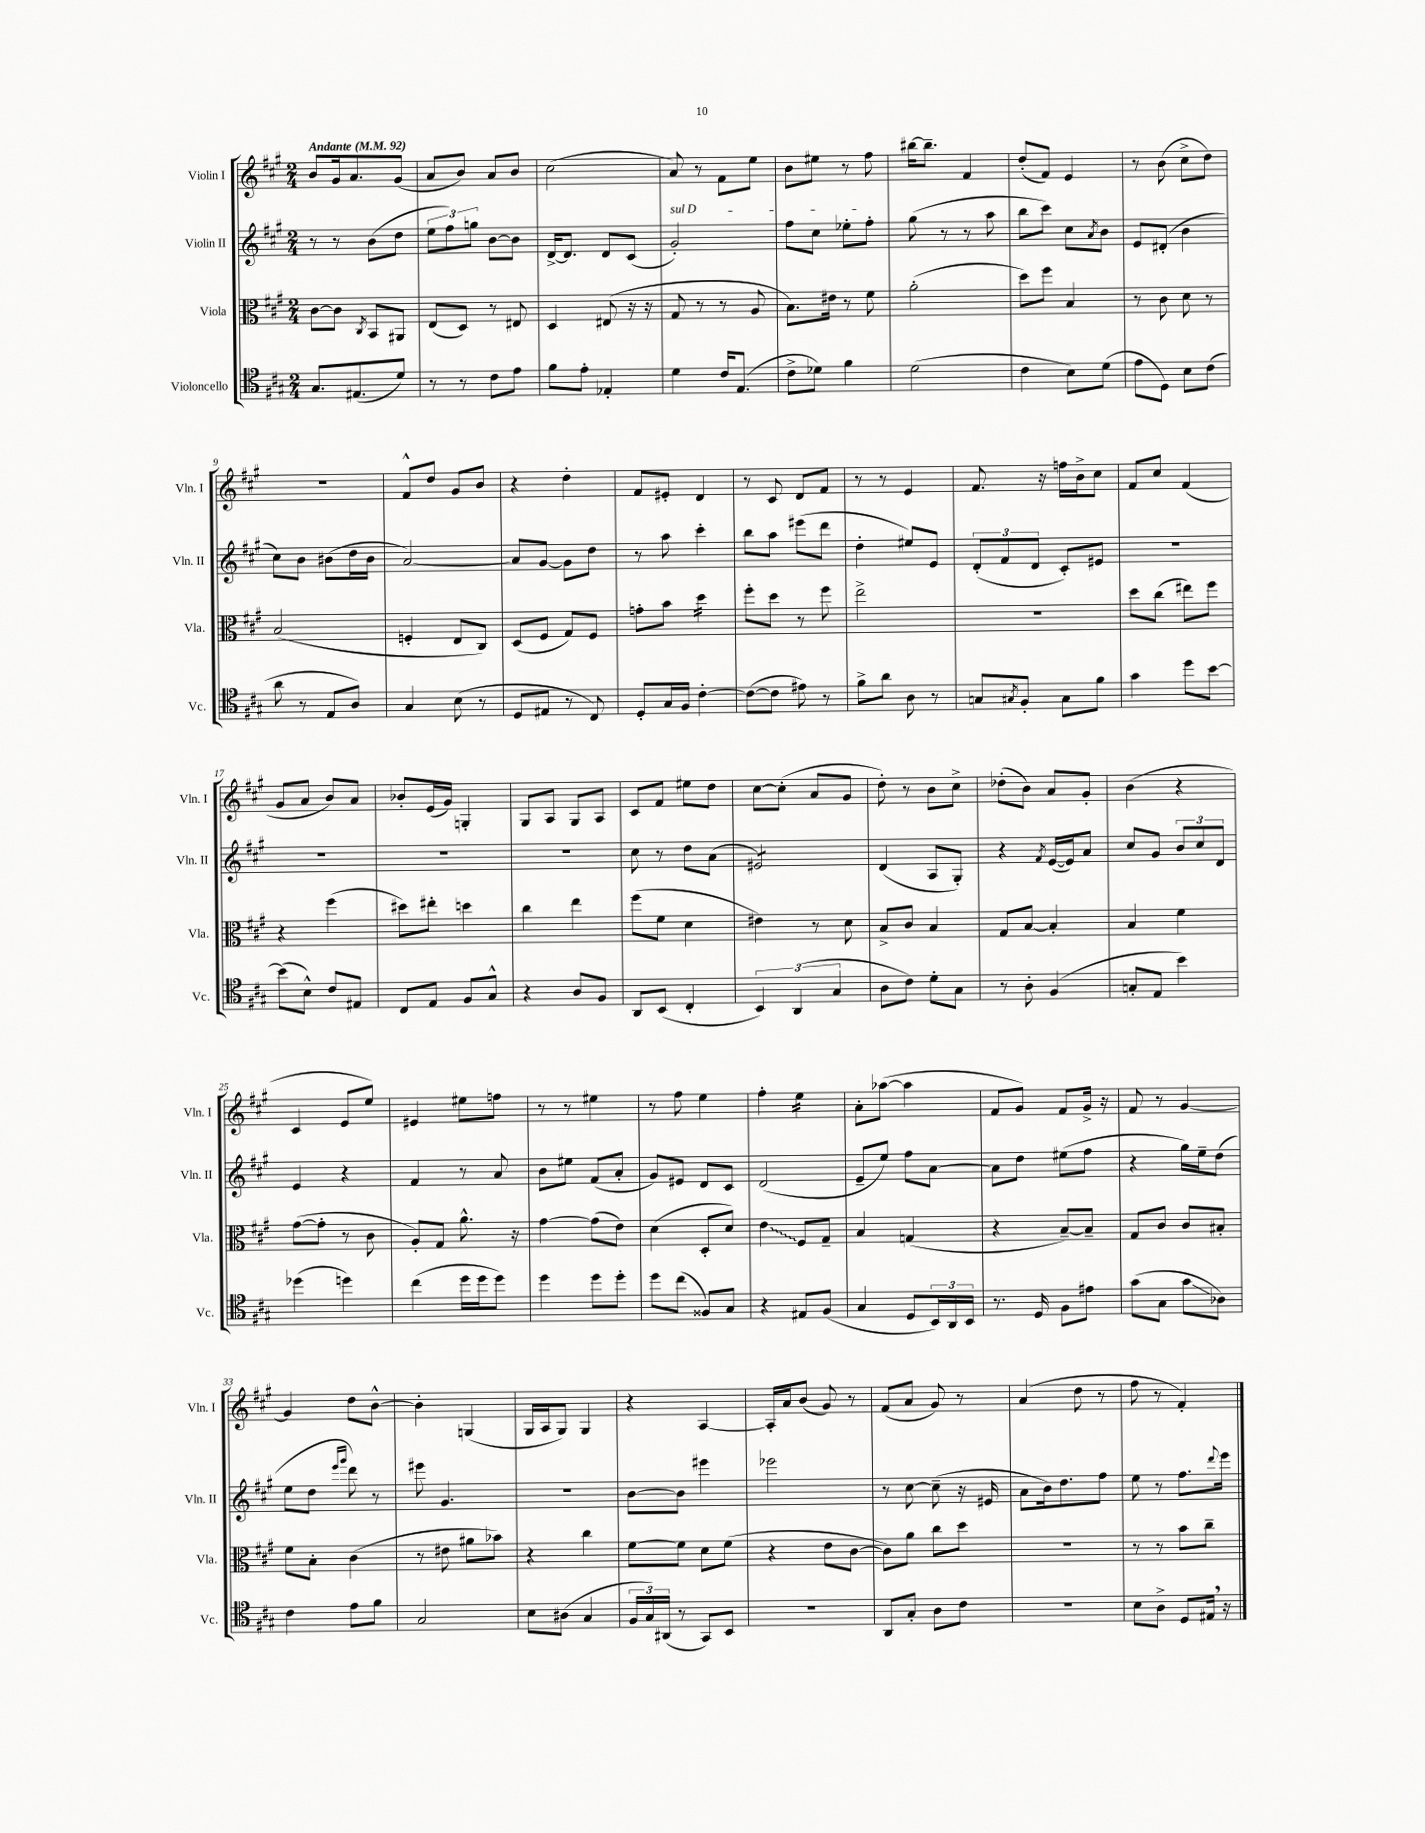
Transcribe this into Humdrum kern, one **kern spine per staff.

**kern	**kern	**kern	**kern
*staff4	*staff3	*staff2	*staff1
*clefC4	*clefC3	*clefG2	*clefG2
*k[f#c#g#]	*k[f#c#g#]	*k[f#c#g#]	*k[f#c#g#]
*M2/4	*M2/4	*M2/4	*M2/4
*MM92	*MM92	*MM92	*MM92
8.G#	[8c#	8r	8b
.	8c#]	8r	16g#
(8.E#	.	.	8.a
.	8qC#	.	.
.	8BB	(8b	.
8d)	8AA#	8dd	(8g#
=	=	=	=
8r	(8E	12ee	8a
.	.	12ff#)	.
8r	8D)	.	8b)
.	.	12gg	.
8c#	8r	[8b	8a
8e	8E#	8b]	8b
=	=	=	=
8f#	4D	[16d^	(2cc#
.	.	8.d]	.
8e'	.	.	.
4E-'	(8E#	8d	.
.	16r	(8c#	.
.	16r	.	.
=	=	=	=
4d	8G#	2g#')	8a)
.	8r	.	8r
16c#	8r	.	8f#
(8.E	.	.	.
.	8A	.	8ee
=	=	=	=
8c#^	8.B)	8ff#	8b
8d-)	.	8cc#	8ee#
.	16e#	.	.
4f#	8r	8ee-'	8r
.	8f#	8ff#'	8ff#
=	=	=	=
(2d	(2a'	(8gg#	[16bb#
.	.	.	8.bb#~]
.	.	8r	.
.	.	8r	4f#
.	.	8aa	.
=	=	=	=
4c#	8dd)	8bb	(8dd'
.	8ff#	8ccc#)	8f#)
8B)	4B	8cc#	4e
.	.	8qa	.
(8d	.	8b	.
=	=	=	=
8e	8r	8e	8r
8D)	8c#	(8d#'	(8b
8B	8d	4b	8cc#^
(8c#	8r	.	8dd)
=	=	=	=
8a	(2B	8cc#)	2r
8r	.	8b	.
8E	.	(8b#	.
8A)	.	16dd	.
.	.	16b#	.
=	=	=	=
4G#	4F'	[2a)	8f#^^
.	.	.	8dd
(8B	8E	.	8g#
8r	8C#)	.	8b
=	=	=	=
8D	(8D	8a]	4r
8E#	8F#	[8g#	.
8r	8G#)	8g#]	4dd'
8C#)	8F#	8dd	.
=	=	=	=
8D'	8g'	8r	8f#
16G#	8b	8aa	8e#'
16F#	.	.	.
[4c#'	4dd	4ccc#'	4d
=	=	=	=
(8c#_	8ff#'	8bb	8r
8c#]	8dd	8aa	8c#
8e#)	8r	(8eee#	8d
8r	8ff#	8ddd	8f#
=	=	=	=
8f#^	2ee^	4dd'	8r
8a	.	.	8r
8A	.	8ee#)	4e
8r	.	8e	.
=	=	=	=
8G	2r	(12d'	8.f#
.	.	12f#	.
8qG#	.	.	.
8F#'	.	.	.
.	.	12d	.
.	.	.	16r
8G#	.	8c#')	16ff
.	.	.	16b^
8f#	.	8e#	8cc#
=	=	=	=
4g#	8dd	2r	8f#
.	(8cc#	.	8cc#
8dd	8ee#)	.	(4f#
[8b	8ff#	.	.
=	=	=	=
(8b]	4r	2r	8g#
8B^^)	.	.	8a
8c#	(4ff#	.	8b)
8E#	.	.	8a
=	=	=	=
8C#	8dd#)	2r	8b-'
8E	8ee#'	.	(16e
.	.	.	16g#)
8F#	4dd	.	4G'
8G#^^	.	.	.
=	=	=	=
4r	4cc#	2r	8G#
.	.	.	8A
8A	4ee	.	8G#
8F#	.	.	8A
=	=	=	=
8AA	(8ff#	8cc#	8c#
(8BB	8f#	8r	8f#
4C#'	4d	8dd	8ee#
.	.	(8a	8dd
=	=	=	=
6BB)	4e#)	2e#)	[8cc#
.	.	.	(8cc#']
(6AA	.	.	.
.	8r	.	8a
6G#	.	.	.
.	8d	.	8g#
=	=	=	=
8A	8B^	(4d	8dd')
8c#)	8c#	.	8r
8d'	4B	8A	8b
8G#	.	8G#')	8cc#^
=	=	=	=
8r	8G#	4r	(8dd-'
8A'	[8B	.	8b)
.	.	8qf#	.
(4F#	4B']	([16e	8a
.	.	16e])	.
.	.	8a	8g#'
=	=	=	=
8G'	4B	8cc#	(4b
8E	.	8g#	.
4b)	4f#	12b	4r
.	.	12cc#	.
.	.	12d	.
=	=	=	=
(4dd-	([8g#	4e	4c#
.	8g#']	.	.
4dd)	8r	4r	8e
.	8c#	.	8ee)
=	=	=	=
(4cc#	8A')	4f#	4e#
.	8G#	.	.
16dd	8.a^^	8r	8ee#
16dd	.	.	.
8dd)	.	8a	8ff
.	16r	.	.
=	=	=	=
4dd	[4g#	8b	8r
.	.	8ee#	8r
8dd	(8g#]	(8f#	4ee#
8dd'	8e)	8a'	.
=	=	=	=
8dd	(4d	8g#)	8r
(8cc#	.	8e#	8ff#
8F##)	8D'	8d	4ee
8G#	8d)	8c#	.
=	=	=	=
4r	4e	(2d	4ff#'
8E#	8F#	.	4ee
(8F#	8G#~	.	.
=	=	=	=
4G#	4B	8e~	8a'
.	.	8ee)	([8aa-
8D	(4G	8ff#	4aa-]
24BB)	.	[8a	.
24AA	.	.	.
24BB	.	.	.
=	=	=	=
8.r	4r	8a]	8f#
.	.	8dd	8g#)
16D	.	.	.
8F#	[8B~)	(8ee#	8f#
8e#	8B~]	8ff#	16g#^
.	.	.	16r
=	=	=	=
(8g#	8G#	4r	8f#
8G#	8c#	.	8r
8g#	8c#	16gg#)	[4g#
.	.	16ee~	.
8A-)	8B#'	(8dd	.
=	=	=	=
4c#	8f#	8ee	4g#]
.	8B'	8dd	.
.	.	16qqeee	.
.	.	16qqggg#	.
8e	(4c#	8ddd)	8dd
8f#	.	8r	[8b^^
=	=	=	=
2G#	8r	8eee#	4b']
.	8e#	4.g#	.
.	8a#	.	(4G
.	8b-)	.	.
=	=	=	=
8B	4r	2r	16G#
.	.	.	16A
(8A#	.	.	8G#)
4G#	4cc#	.	4G#
=	=	=	=
24F#	[8f#	[8b	4r
24G#)	.	.	.
(24AA#	.	.	.
8r	8f#]	8b]	.
8GG#)	8d	4eee#	[4A
8BB	(8f#	.	.
=	=	=	=
2r	4r	2eee-	16A']
.	.	.	16a
.	.	.	(8b
.	8e	.	8g#)
.	[8c#	.	8r
=	=	=	=
8AA	8c#])	8r	(8f#
8G#'	8a	[8cc#	8a
8A	8cc#	(8cc#~]	8g#)
8c#	8dd	16r	8r
.	.	16e#	.
=	=	=	=
2r	2r	8a	(4a
.	.	16b)	.
.	.	8.dd	.
.	.	.	8dd
.	.	8ff#	8r
=	=	=	=
8B	8r	8ee	8ff#
8A^	8r	8r	8r
8D	8b	8.ff#	4f#')
16E#	8cc#~	.	.
.	.	8qqddd	.
16r	.	16eee	.
==	==	==	==
*-	*-	*-	*-
